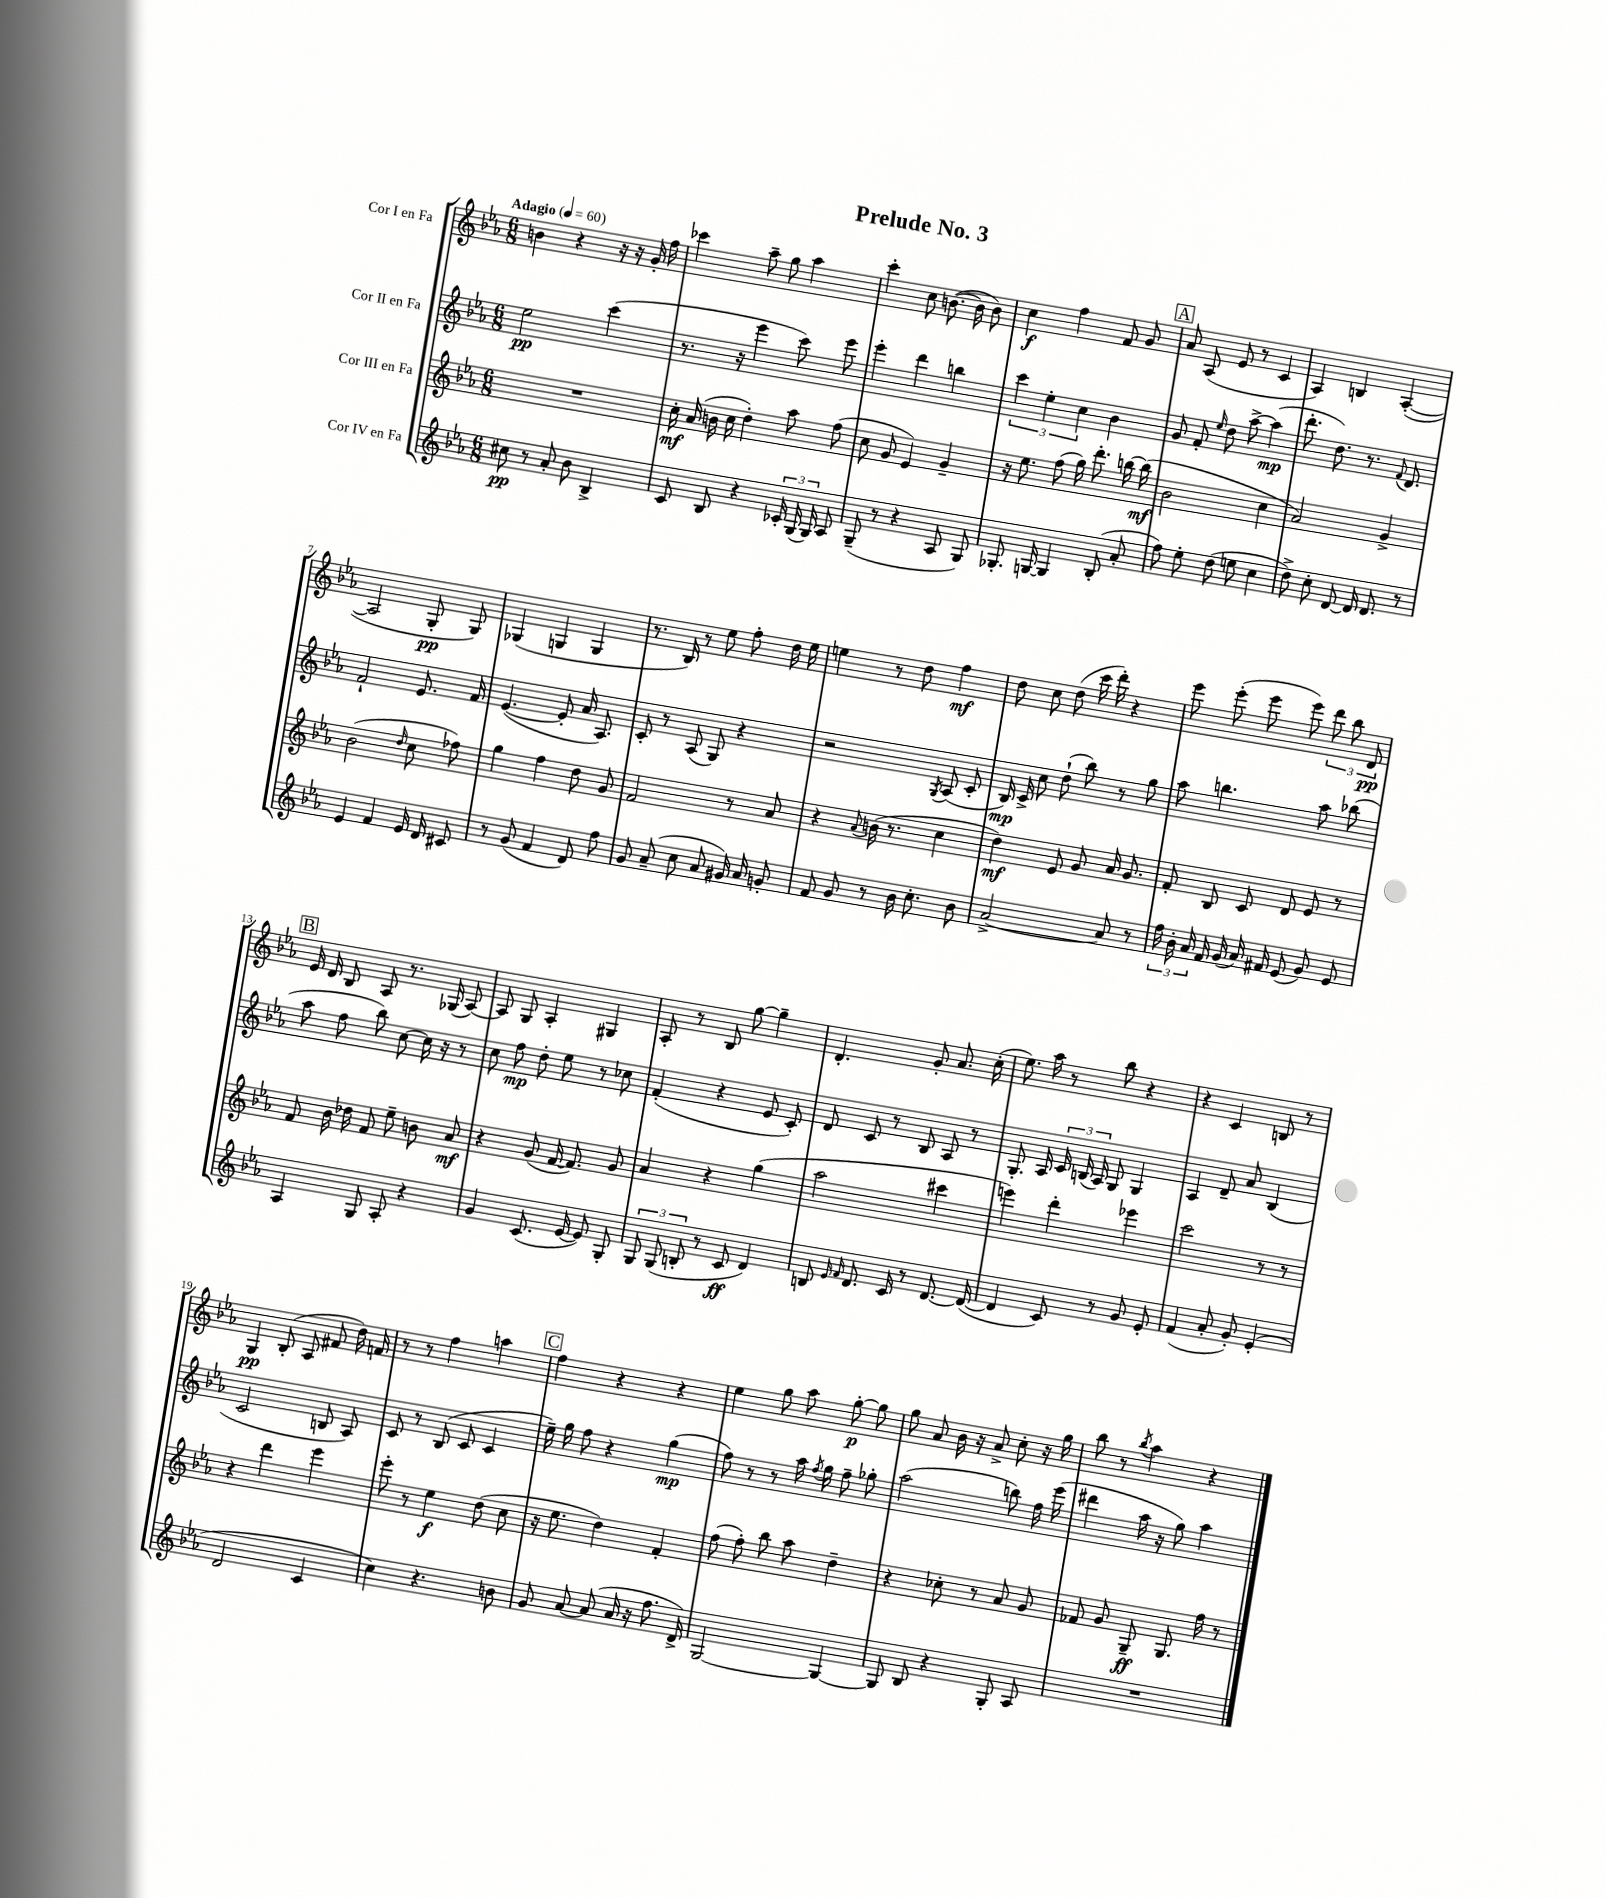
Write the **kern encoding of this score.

**kern	**dynam	**kern	**dynam	**kern	**dynam	**kern	**dynam
*part4	*part4	*part3	*part3	*part2	*part2	*part1	*part1
*staff4	*staff4	*staff3	*staff3	*staff2	*staff2	*staff1	*staff1
*I"Cor IV en Fa	*	*I"Cor III en Fa	*	*I"Cor II en Fa	*	*I"Cor I en Fa	*
*clefG2	*	*clefG2	*	*clefG2	*	*clefG2	*
*k[b-e-a-]	*	*k[b-e-a-]	*	*k[b-e-a-]	*	*k[b-e-a-]	*
*M6/8	*	*M6/8	*	*M6/8	*	*M6/8	*
*MM60	*	*MM60	*	*MM60	*	*MM60	*
=1	=1	=1	=1	=1	=1	=1	=1
!	!	!	!	!	!	!LO:TX:a:B:t=Adagio	!
8cc#X\	pp	2.r	.	2ee-\	pp	4bn\	.
8r	.	.	.	.	.	.	.
8a-'/	.	.	.	.	.	4r	.
8b-\	.	.	.	.	.	.	.
4B-^/	.	.	.	(4ccc\	.	16r	.
.	.	.	.	.	.	16r	.
.	.	.	.	.	.	16g'/	.
.	.	.	.	.	.	16ff\	.
=2	=2	=2	=2	=2	=2	=2	=2
8c/	.	16cc'\	mf	8.r	.	4ccc-X\	.
.	.	(16a-/	.	.	.	.	.
8B-/	.	16bn\	.	.	.	.	.
.	.	16cc\	.	16r	.	.	.
4r	.	4dd'\)	.	4eee-\	.	8aa-~\	.
.	.	.	.	.	.	8gg\	.
24c-X'/	.	8aa-\	.	8ccc\)	.	4aa-\	.
(24G/	.	.	.	.	.	.	.
24G/)	.	.	.	.	.	.	.
8A-/	.	(8ff\	.	8eee-\	.	.	.
=3	=3	=3	=3	=3	=3	=3	=3
(8G~/	.	8cc\	.	4eee-'\	.	4ccc'\	.
8r	.	8g/	.	.	.	.	.
4r	.	4e-/)	.	4ddd\	.	8cc\	.
.	.	.	.	.	.	([8.bn\	.
8A-/	.	4g~/	.	4bbn\	.	.	.
.	.	.	.	.	.	16b\]	.
8G/)	.	.	.	.	.	8b\)	.
=4	=4	=4	=4	=4	=4	=4	=4
8.G-X'/	.	16r	.	6ccc\	.	4cc\	f
.	.	8.ee-\	.	.	.	.	.
.	.	.	.	6ee-'\	.	.	.
[16Gn/	.	.	.	.	.	.	.
4G/]	.	(8ff\	.	.	.	4ff\	.
.	.	.	.	6cc\	.	.	.
.	.	16gg\)	.	.	.	.	.
.	.	8.ddd'\	.	.	.	.	.
(8B-'/	.	.	.	4b-\	.	8f/	.
8a-'/	.	[16bbn\	.	.	.	8g/	.
.	.	(16bb\]	mf	.	.	.	.
!!LO:REH:place=s1:t=A
=5	=5	=5	=5	=5	=5	=5	=5
8ff\)	.	2b-\	.	8g/	.	8a-/	.
8ee-'\	.	.	.	8f'/	.	(8A-/	.
.	.	.	.	16qqee-/	.	.	.
(8dd\	.	.	.	8dd\	.	8e-/	.
8een\	.	.	.	[8aa-^\	.	8r	.
4cc\	.	4cc\	.	(4aa-\]	mp	4c/	.
=6	=6	=6	=6	=6	=6	=6	=6
8dd^\)	.	2a-/)	.	8.ddd'\	.	4A-/)	.
8cc'\	.	.	.	.	.	.	.
.	.	.	.	8.dd\)	.	.	.
[8d/	.	.	.	.	.	4Bn/	.
16d/]	.	.	.	8.r	.	.	.
8.d/	.	.	.	.	.	.	.
.	.	4g^/	.	.	.	([4A-'/	.
.	.	.	.	8qqf/	.	.	.
.	.	.	.	8.d/	.	.	.
8r	.	.	.	.	.	.	.
!!LO:LB:g=z
=7	=7	=7	=7	=7	=7	=7	=7
4e-/	.	(2b-\	.	2f`/	.	2A-/]	.
4f/	.	.	.	.	.	.	.
.	.	16qqdd/	.	.	.	.	.
16e-/	.	8cc\	.	8.e-/	.	8G'/	pp
16d/	.	.	.	.	.	.	.
8c#X/	.	8ff-X\)	.	.	.	8G/)	.
.	.	.	.	16f/	.	.	.
=8	=8	=8	=8	=8	=8	=8	=8
8r	.	4gg\	.	([4.e-/	.	(4G-X/	.
(8g/	.	.	.	.	.	.	.
4f/	.	4ff\	.	.	.	4Gn/	.
.	.	.	.	8e-'/]	.	.	.
8d/)	.	8dd\	.	16a-/	.	4G/	.
.	.	.	.	8.A-/)	.	.	.
8ff\	.	8g/	.	.	.	.	.
=9	=9	=9	=9	=9	=9	=9	=9
8g/	.	2f/	.	8c'/	.	8.r	.
(8a-~/	.	.	.	8r	.	.	.
.	.	.	.	.	.	16B-/)	.
8cc\	.	.	.	(8A-/	.	8r	.
8a-/	.	.	.	8G/)	.	8ee-\	.
16g#X/)	.	8r	.	4r	.	8ff'\	.
16a-/	.	.	.	.	.	.	.
8gn'/	.	8a-/	.	.	.	16dd\	.
.	.	.	.	.	.	16ee-\	.
=10	=10	=10	=10	=10	=10	=10	=10
8f/	.	4r	.	2r	.	4een\	.
8g/	.	.	.	.	.	.	.
.	.	8qqa-/	.	.	.	.	.
8r	.	(16bn\	.	.	.	8r	.
.	.	8.r	.	.	.	.	.
16b-\	.	.	.	.	.	8dd\	.
8.cc'\	.	.	.	.	.	.	.
.	.	.	.	8qG/	.	.	.
.	.	4cc\	.	(8A-/	.	4ff\	mf
8b-\	.	.	.	8c'/	.	.	.
=11	=11	=11	=11	=11	=11	=11	=11
[2a-^/	.	4dd\)	mf	16B-/)	mp	8dd\	.
.	.	.	.	16c^/	.	.	.
.	.	.	.	8cc\	.	8cc\	.
.	.	8e-/	.	(8dd`\	.	(8dd\	.
.	.	8g/	.	8bb-\)	.	16ccc\	.
.	.	.	.	.	.	16ddd'\)	.
8a-/]	.	16a-/	.	8r	.	4r	.
.	.	8.g/	.	.	.	.	.
8r	.	.	.	8gg\	.	.	.
=12	=12	=12	=12	=12	=12	=12	=12
24ff\	.	8f'/	.	8aa-\	.	8eee-\	.
24b-'\	.	.	.	.	.	.	.
24a-/	.	.	.	.	.	.	.
16f/	.	8B-/	.	4.bbn\	.	(8eee-'\	.
(16g/	.	.	.	.	.	.	.
16a-/)	.	8c/	.	.	.	8eee-\	.
16f#X/	.	.	.	.	.	.	.
(8e-/	.	8d/	.	.	.	8eee-\)	.
8g/)	.	8e-/	.	8aa-\	.	12ddd\	.
.	.	.	.	.	.	12bb-\	.
8e-/	.	8r	.	(8bb-X\	.	.	.
.	.	.	.	.	.	12d/	pp
!!LO:LB:g=z
!!LO:REH:place=s1:t=B
=13	=13	=13	=13	=13	=13	=13	=13
4A-/	.	8f/	.	8aa-\	.	16e-/	.
.	.	.	.	.	.	16d/	.
.	.	16b-\	.	8ff\	.	8B-/	.
.	.	16dd-X\	.	.	.	.	.
8G/	.	8f/	.	8bb-\)	.	8A-/	.
8A-'/	.	8ee-~\	.	[8cc\	.	8.r	.
4r	.	8bn\	.	16cc\]	.	.	.
.	.	.	.	16r	.	(16G-X/	.
.	.	8a-/	mf	8r	.	[8A-/)	.
=14	=14	=14	=14	=14	=14	=14	=14
4g/	.	4r	.	8cc\	.	8A-/]	.
.	.	.	.	8ff\	mp	8G/	.
(8.c/	.	(8g/	.	8dd'\	.	4A-'/	.
.	.	[16f/	.	8ee-\	.	.	.
[16e-/	.	8.f/])	.	.	.	.	.
8e-/])	.	.	.	8r	.	4G#X/	.
8G'/	.	8g/	.	8cc-X\	.	.	.
=15	=15	=15	=15	=15	=15	=15	=15
12G/	.	4a-/	.	(4f'/	.	8A-'/	.
(12G/	.	.	.	.	.	.	.
.	.	.	.	.	.	8r	.
12Bn'/	.	.	.	.	.	.	.
8r	.	4r	.	4r	.	8B-/	.
8c/	ff	.	.	.	.	[8gg\	.
4d/)	.	(4gg\	.	8e-/	.	4gg~\]	.
.	.	.	.	8c'/)	.	.	.
=16	=16	=16	=16	=16	=16	=16	=16
8Bn/	.	2aa-\	.	8d/	.	4.d'/	.
16qqe-/	.	.	.	.	.	.	.
16qqf/	.	.	.	.	.	.	.
8.d/	.	.	.	8c/	.	.	.
.	.	.	.	8r	.	.	.
16c/	.	.	.	.	.	.	.
8r	.	.	.	8B-/	.	8g'/	.
[8.d/	.	4ccc#X\	.	8A-/	.	8.a-/	.
.	.	.	.	8r	.	.	.
(16d/_	.	.	.	.	.	(16cc'\	.
=17	=17	=17	=17	=17	=17	=17	=17
4d/]	.	4eeen\)	.	8.G'/	.	8.ee-\)	.
.	.	.	.	16A-/	.	16aa-\	.
8c/)	.	4ddd'\	.	24c/	.	8r	.
.	.	.	.	(24Bn/	.	.	.
.	.	.	.	24A-/)	.	.	.
8r	.	.	.	8G/	.	8bb-\	.
8g/	.	4eee-X\	.	4G/	.	4r	.
8e-'/	.	.	.	.	.	.	.
=18	=18	=18	=18	=18	=18	=18	=18
(4f/	.	2ccc\	.	4A-/	.	4r	.
8a-'/	.	.	.	8d~/	.	4c/	.
8g'/)	.	.	.	8a-/	.	.	.
(4e-'/	.	8r	.	(4B-/	.	8Bn/	.
.	.	8r	.	.	.	8r	.
!!LO:LB:g=z
=19	=19	=19	=19	=19	=19	=19	=19
2d/	.	4r	.	2c/	.	4G/	pp
.	.	4ddd\	.	.	.	(8B-'/	.
.	.	.	.	.	.	8A-/	.
4c/	.	4eee-\	.	8Bn/	.	8f#X/	.
.	.	.	.	8A-/)	.	16dd\)	.
.	.	.	.	.	.	16fn/	.
=20	=20	=20	=20	=20	=20	=20	=20
4cc\)	.	8eee-'\	.	8c/	.	8r	.
.	.	8r	.	8r	.	8r	.
4.r	.	4ee-\	f	(8B-/	.	4ff\	.
.	.	.	.	8c/	.	.	.
.	.	(8dd\	.	4c/	.	4aan\	.
8bn\	.	8cc\	.	.	.	.	.
!!LO:REH:place=s1:t=C
=21	=21	=21	=21	=21	=21	=21	=21
8g/	.	16r	.	16ee-~\)	.	4ff\	.
.	.	8.ee-\	.	16gg\	.	.	.
[8a-/	.	.	.	8ff\	.	.	.
(8a-/]	.	4dd\)	.	4r	.	4r	.
16a-/	.	.	.	.	.	.	.
16r	.	.	.	.	.	.	.
8.ff\	.	4f'/	.	(4gg\	mp	4r	.
16d^/)	.	.	.	.	.	.	.
=22	=22	=22	=22	=22	=22	=22	=22
[2G/	.	(8ff\	.	8ff\)	.	4ee-\	.
.	.	8ff'\)	.	8r	.	.	.
.	.	8bb-\	.	8r	.	8gg\	.
.	.	8aa-\	.	16aa-\	.	8aa-\	.
.	.	.	.	8qff/	.	.	.
.	.	.	.	16gg\	.	.	.
4G/_	.	4dd~\	.	8ff~\	.	[8gg'\	p
.	.	.	.	8gg-X'\	.	8gg\]	.
=23	=23	=23	=23	=23	=23	=23	=23
8G/]	.	4r	.	(2aa-\	.	8gg\	.
8B-/	.	.	.	.	.	8a-/	.
4r	.	8cc-X'\	.	.	.	16b-\	.
.	.	.	.	.	.	16r	.
.	.	8r	.	.	.	8a-^/	.
8G'/	.	8a-/	.	8bbn\)	.	8cc'\	.
8A-/	.	8g/	.	16ff\	.	16r	.
.	.	.	.	(16eee-\	.	16gg\	.
=24	=24	=24	=24	=24	=24	=24	=24
2.r	.	8f-X/	.	4ddd#X\	.	8bb-\	.
.	.	8g/	.	.	.	8r	.
.	.	.	.	.	.	8qbb-/	.
.	.	8G~/	ff	16aa-\	.	4aa-\	.
.	.	.	.	16r	.	.	.
.	.	8.G/	.	8gg\)	.	.	.
.	.	.	.	4aa-\	.	4r	.
.	.	16ff\	.	.	.	.	.
.	.	8r	.	.	.	.	.
==	==	==	==	==	==	==	==
*-	*-	*-	*-	*-	*-	*-	*-
